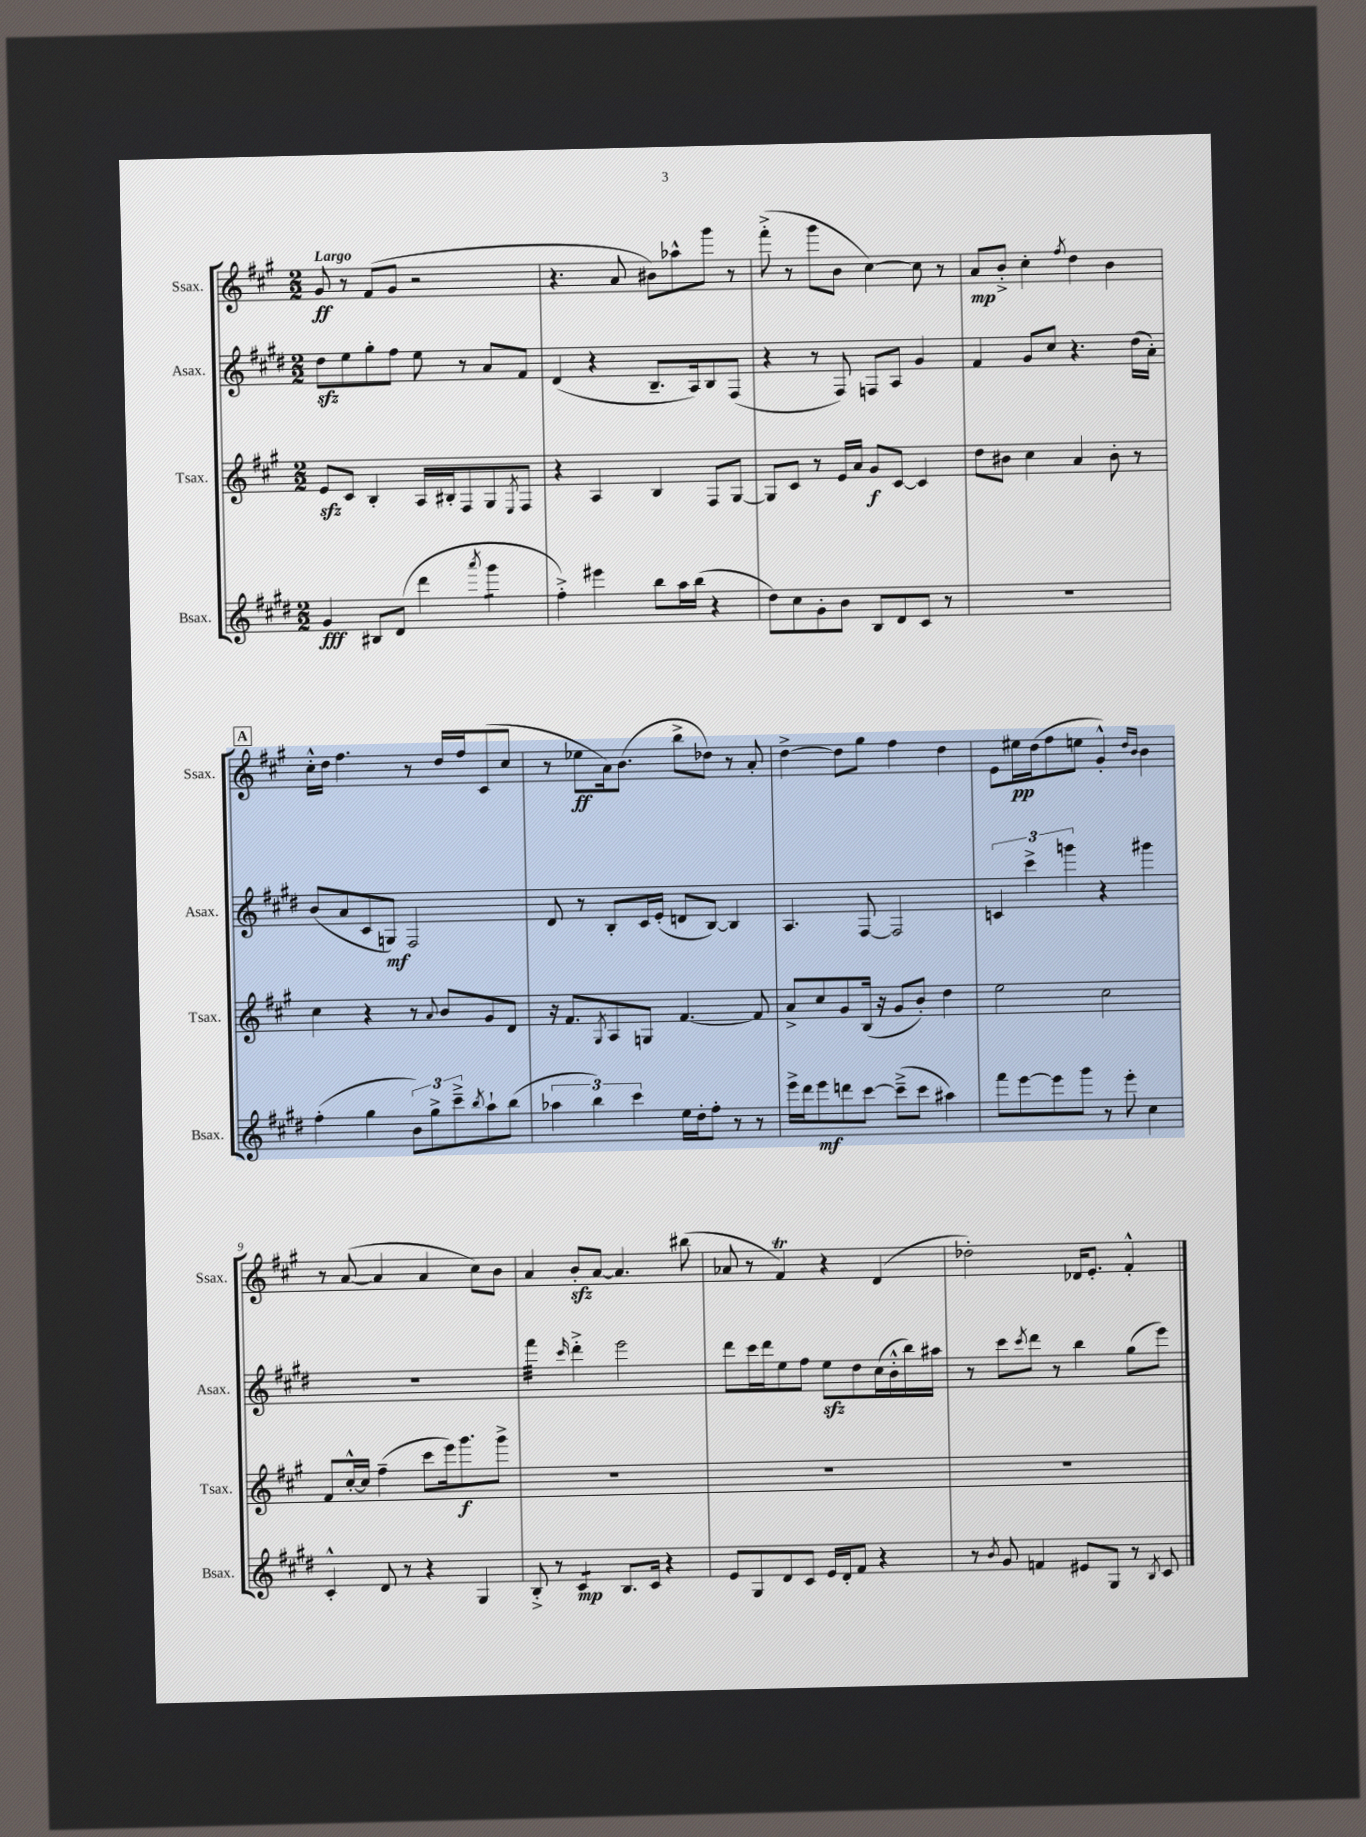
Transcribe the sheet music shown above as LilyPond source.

<<
\new StaffGroup <<
\new Staff = "s0" \with { instrumentName = "Ssax." shortInstrumentName = "Ssax." } {
    \clef treble \key a \major \numericTimeSignature \time 2/2 \tempo "Largo"
    gis'8\ff r8 fis'8( gis'8 r2 |
    r4. a'8 bis'8) aes''8-^ gis'''8 r8 |
    fis'''8-.->( r8 gis'''8 b'8 cis''4~) cis''8 r8 |
    a'8\mp b'8-.-> cis''4-. \acciaccatura { fis''8 } d''4 b'4 |
    \mark \markup { \box "A" } cis''16-.-^ d''16 fis''4. r8 d''16 fis''16 cis'8( cis''8 |
    r8 ees''8\ff a'16) b'8.( b''8-> des''8) r8 a'8-. |
    d''4~-> d''8 gis''8 fis''4 d''4 |
    e'8 eis''16\pp d''16( fis''8 e''8 gis'4-.-^) \grace { d''16 b'16 } b'4 |
    r8 a'8~( a'4 a'4 cis''8) b'8 |
    a'4 b'8-.\sfz a'8~ a'4. bis''8( |
    aes'8 r8 fis'4\trill) r4 d'4( |
    des''2-.) des'16 e'8.-. fis'4-.-^ \bar "|." |
}
\new Staff = "s1" \with { instrumentName = "Asax." shortInstrumentName = "Asax." } {
    \clef treble \key e \major \numericTimeSignature \time 2/2
    dis''8\sfz e''8 gis''8-. fis''8 e''8 r8 a'8 fis'8 |
    dis'4( r4 b8.-- a16) b8 fis8( |
    r4 r8 fis8) f8 a8 gis'4 |
    fis'4 gis'8 cis''8 r4. dis''16( a'16-.) |
    \mark \markup { \box "A" } b'8( a'8 cis'8 g8\mf) fis2 |
    dis'8 r8 b8-. cis'16 e'16-.( d'8 b8~) b4 |
    a4. fis8~ fis2 |
    \tuplet 3/2 { c'4 cis'''4-> g'''4 } r4 gis'''4 |
    R1 |
    fis'''4:32 \grace { cis'''16 } dis'''4-.-> e'''2 |
    dis'''8 cis'''16 dis'''16 e''8 fis''8 e''8\sfz dis''8 cis''16( b'16-.-^ b''16) ais''16 |
    r8 cis'''8 \acciaccatura { cis'''8 } dis'''8 r8 b''4 gis''8( e'''8) \bar "|." |
}
\new Staff = "s2" \with { instrumentName = "Tsax." shortInstrumentName = "Tsax." } {
    \clef treble \key a \major \numericTimeSignature \time 2/2
    e'8\sfz cis'8 b4-. a16 bis16-. fis8 gis8 \acciaccatura { e8 } fis8 |
    r4 a4 b4 fis8 gis8~ |
    gis8 cis'8 r8 e'16 a'16 gis'8\f cis'8~ cis'4 |
    d''8 bis'8 cis''4 a'4 bis'8-. r8 |
    \mark \markup { \box "A" } cis''4 r4 r8 \appoggiatura { a'8 } b'8 gis'8 d'8 |
    r16 fis'8. \acciaccatura { gis8 } a8 g8 fis'4.~ fis'8 |
    a'8-> cis''8 gis'8 b16( r16 gis'8 b'8-.) d''4 |
    e''2 cis''2 |
    fis'8 cis''16~-.-^ cis''16 fis''4--( cis'''8 e'''16) gis'''8.\f gis'''8-> |
    R1 |
    R1 |
    R1 \bar "|." |
}
\new Staff = "s3" \with { instrumentName = "Bsax." shortInstrumentName = "Bsax." } {
    \clef treble \key e \major \numericTimeSignature \time 2/2
    gis'4\fff bis8 dis'8( dis'''4 \acciaccatura { a'''8 } gis'''4:8 |
    fis''4-.->) eis'''4 b''8 a''16 b''16( r4 |
    dis''8) cis''8 gis'8-. b'8 b8 dis'8 cis'8 r8 |
    R1 |
    \mark \markup { \box "A" } fis''4-.( gis''4 \tuplet 3/2 { b'8) gis''8-> cis'''8---> } \acciaccatura { b''8 } a''8-! b''8( |
    \tuplet 3/2 { aes''4 b''4) cis'''4 } e''16 dis''16-. fis''8-. r8 r8 |
    e'''16-> dis'''16 e'''8\mf d'''8 cis'''8~ cis'''8--->( cis'''8 ais''4) |
    fis'''8 e'''8~ e'''8 gis'''8 r8 e'''8-. cis''4 |
    cis'4-.-^ dis'8 r8 r4 gis4 |
    b8-.-> r8 cis'4:8\mp b8. cis'16 r4 |
    e'8 gis8 dis'8 cis'8 e'16 dis'16-. fis'8 r4 |
    r8 \acciaccatura { b'8 } gis'8 f'4 eis'8 gis8 r8 \acciaccatura { b8 } cis'8 \bar "|." |
}
>>
>>
